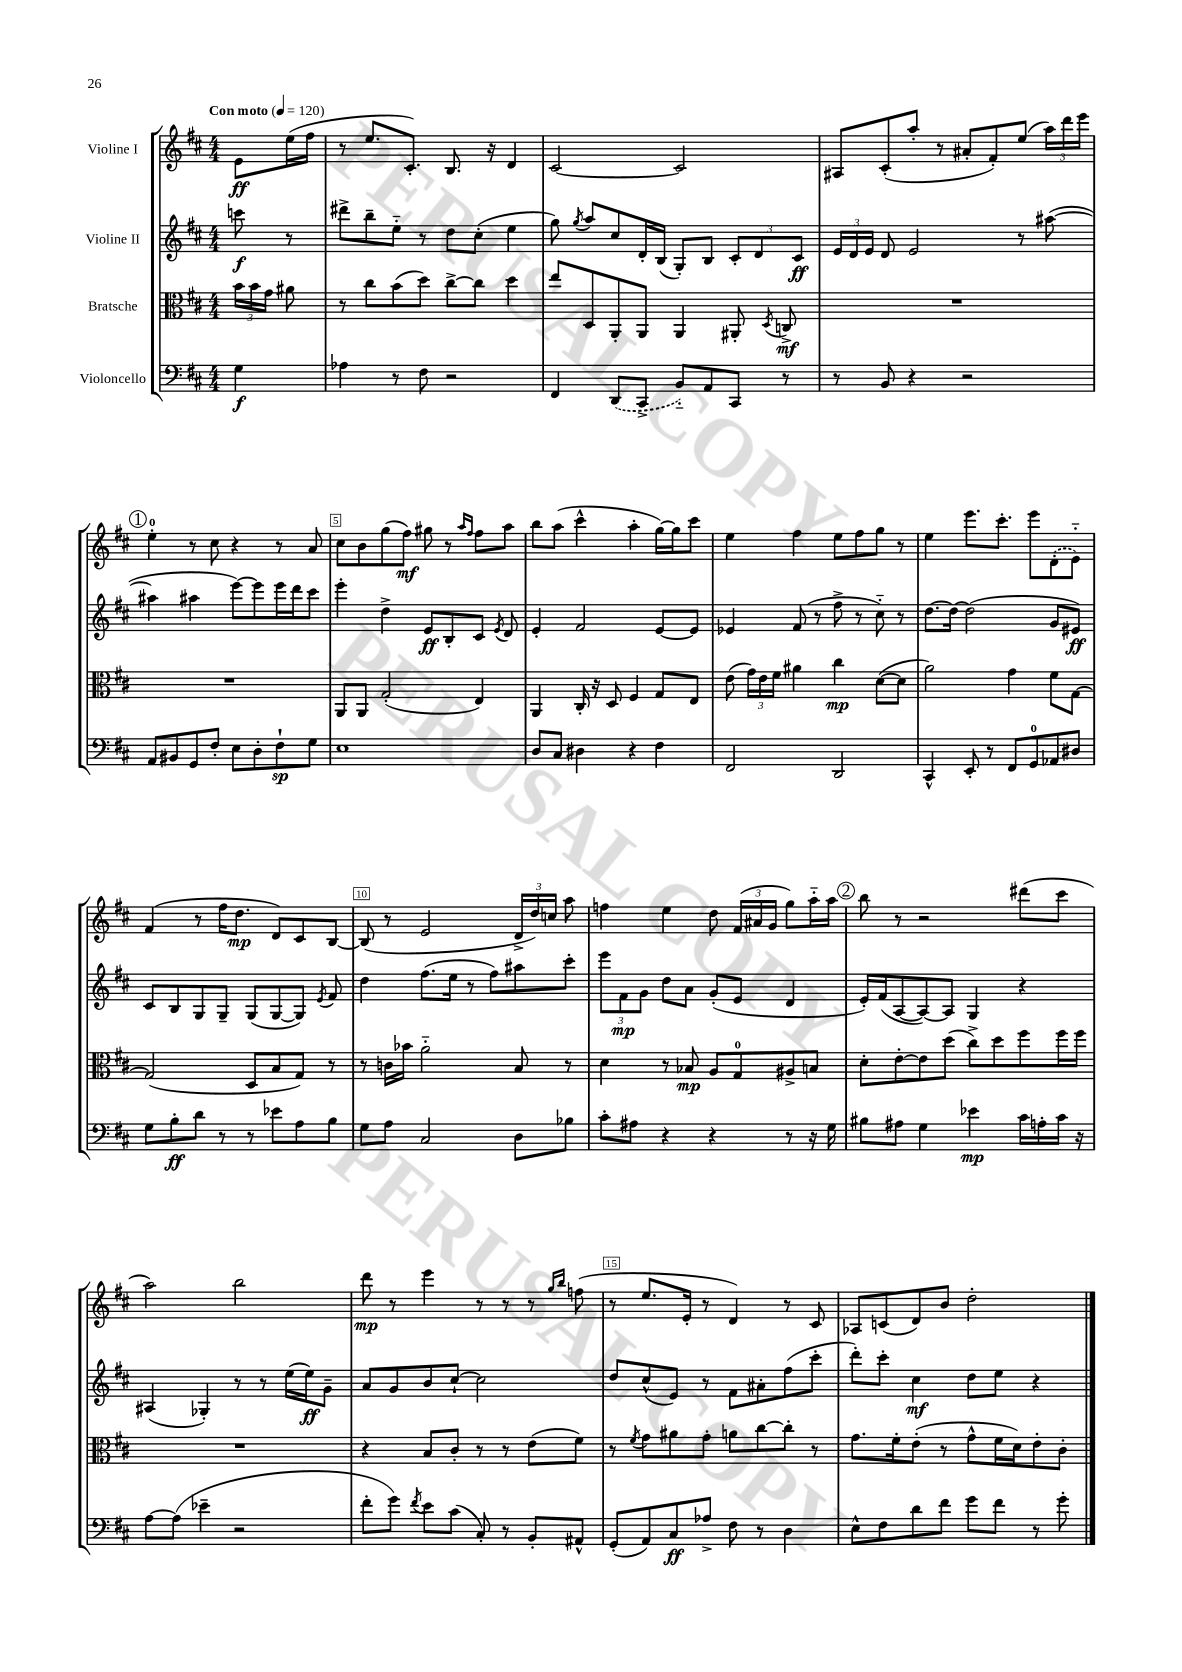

**kern	**dynam	**kern	**dynam	**kern	**dynam	**kern	**dynam
*part4	*part4	*part3	*part3	*part2	*part2	*part1	*part1
*staff4	*staff4	*staff3	*staff3	*staff2	*staff2	*staff1	*staff1
*I"Violoncello	*	*I"Bratsche	*	*I"Violine II	*	*I"Violine I	*
*clefF4	*	*clefC3	*	*clefG2	*	*clefG2	*
*k[f#c#]	*	*k[f#c#]	*	*k[f#c#]	*	*k[f#c#]	*
*M4/4	*	*M4/4	*	*M4/4	*	*M4/4	*
*MM120	*	*MM120	*	*MM120	*	*MM120	*
=	=	=	=	=	=	=	=
!	!	!	!	!	!	!LO:TX:a:B:t=Con moto	!
4G\	f	24b\LL	.	8cccn\	f	8e\L	ff
.	.	24b\	.	.	.	.	.
.	.	24g\JJ	.	.	.	.	.
.	.	8a#X\	.	8r	.	(16ee\L	.
.	.	.	.	.	.	16ff#\JJ	.
=1	=1	=1	=1	=1	=1	=1	=1
4A-X\	.	8r	.	8ddd#X^\L	.	8r	.
.	.	8cc#\L	.	8bb~\	.	8.ee/L	.
8r	.	(8b\	.	8ee\J	.	.	.
.	.	.	.	.	.	8.c#'/J)	.
8F#\	.	8dd\J)	.	8r	.	.	.
2r	.	[8cc#^\L	.	8dd\L	.	8.B/	.
.	.	8cc#\J]	.	(8cc#'\J	.	.	.
.	.	.	.	.	.	16r	.
.	.	4dd\	.	4ee\	.	4d/	.
=2	=2	=2	=2	=2	=2	=2	=2
4FF#/	.	8ee/L	.	8gg\)	.	[2c#/	.
.	.	.	.	8qgg/	.	.	.
.	.	8D/	.	8aa/L	.	.	.
(8DD/L	.	8AA'/	.	8cc#/	.	.	.
8CC#^/J	.	8AA/J	.	16d'/L	.	.	.
.	.	.	.	(16B/JJ	.	.	.
8BB/L)	.	4AA/	.	8G'/L)	.	2c#/]	.
8AA/	.	.	.	8B/J	.	.	.
8CC#/J	.	8AA#X'/	.	12c#'/L	.	.	.
.	.	.	.	12d/	.	.	.
.	.	8qD/	.	.	.	.	.
8r	.	8Cn^/	mf	.	.	.	.
.	.	.	.	12c#/J	ff	.	.
=3	=3	=3	=3	=3	=3	=3	=3
8r	.	1r	.	24e/LL	.	8A#X/L	.
.	.	.	.	24d/	.	.	.
.	.	.	.	24e/JJ	.	.	.
8BB/	.	.	.	8d/	.	(8c#'/	.
4r	.	.	.	2e/	.	8aa'/J	.
.	.	.	.	.	.	8r	.
2r	.	.	.	.	.	8a#X'/L	.
.	.	.	.	.	.	8f#'/)	.
.	.	.	.	8r	.	(8ee/J	.
.	.	.	.	([8aa#X\	.	24aa\LL)	.
.	.	.	.	.	.	24ddd\	.
.	.	.	.	.	.	24eee\JJ	.
!!LO:LB:g=z
!!LO:REH:place=s1:t=1
=4	=4	=4	=4	=4	=4	=4	=4
8AA/L	.	1r	.	4aa#X\]	.	4ee'\	.
8BB#X/	.	.	.	.	.	.	.
8GG/	.	.	.	4aa#X\	.	8r	.
8F#'/J	.	.	.	.	.	8cc#\	.
8E\L	.	.	.	[8eee\L)	.	4r	.
8D'\	.	.	.	8eee\]	.	.	.
8F#`\	sp	.	.	16eee\L	.	8r	.
.	.	.	.	16ddd\J	.	.	.
8G\J	.	.	.	8ccc#\J	.	8a/	.
=5	=5	=5	=5	=5	=5	=5	=5
1E	.	8AA/L	.	4eee'\	.	8cc#\L	.
.	.	8AA/J	.	.	.	8b\	.
.	.	(2G'/	.	4dd^\	.	(8gg\	.
.	.	.	.	.	.	8ff#\J)	mf
.	.	.	.	8e/L	ff	8gg#X\	.
.	.	.	.	8B'/	.	8r	.
.	.	.	.	.	.	16qqaa/LL	.
.	.	.	.	.	.	16qqff#/JJ	.
.	.	4E/)	.	8c#/J	.	8ff#\L	.
.	.	.	.	8qe/	.	.	.
.	.	.	.	8d/	.	8aa\J	.
=6	=6	=6	=6	=6	=6	=6	=6
8D/L	.	4AA/	.	4e'/	.	8bb\L	.
8C#/J	.	.	.	.	.	(8aa\J	.
4D#X\	.	16C#'/	.	2f#/	.	4ccc#^^\	.
.	.	16r	.	.	.	.	.
.	.	8D/	.	.	.	.	.
4r	.	4F#/	.	.	.	4aa'\	.
4F#\	.	8G/L	.	[8e/L	.	[16gg\LL)	.
.	.	.	.	.	.	16gg\J]	.
.	.	8E/J	.	8e/J]	.	8ccc#\J	.
=7	=7	=7	=7	=7	=7	=7	=7
2FF#/	.	(8e\	.	4e-X/	.	4ee\	.
.	.	24g\LL)	.	.	.	.	.
.	.	24e\	.	.	.	.	.
.	.	24f#\JJ	.	.	.	.	.
.	.	4a#X\	.	(8f#/	.	4ff#\	.
.	.	.	.	8r	.	.	.
2DD/	.	4cc#\	mp	8ff#^\	.	8ee\L	.
.	.	.	.	8r	.	8ff#\	.
.	.	([8d\L	.	8cc#\)	.	8gg\J	.
.	.	8d\J]	.	8r	.	8r	.
=8	=8	=8	=8	=8	=8	=8	=8
4CC#^^/	.	2a\)	.	[8.dd\L	.	4ee\	.
.	.	.	.	16dd\Jk_	.	.	.
8EE'/	.	.	.	(2dd\]	.	8.eee\L	.
8r	.	.	.	.	.	.	.
.	.	.	.	.	.	8.ccc#'\J	.
8FF#/L	.	4g\	.	.	.	.	.
8GG/	.	.	.	.	.	8eee\L	.
8AA-X/	.	8f#\L	.	8g/L	.	(8d'\	.
8D#X/J	.	[8G\J	.	8e#X/J)	ff	8e\J)	.
!!LO:LB:g=z
=9	=9	=9	=9	=9	=9	=9	=9
8G\L	.	(2G/]	.	8c#/L	.	(4f#/	.
8B'\	ff	.	.	8B/	.	.	.
8d\J	.	.	.	8G/	.	8r	.
8r	.	.	.	8G~/J	.	16ff#\KL	.
.	.	.	.	.	.	8.dd\J	mp
8r	.	8D/L	.	(8G/L	.	.	.
8e-X\L	.	8B/	.	[8G/	.	8d/L)	.
8A\	.	8G/J)	.	8G/J])	.	8c#/	.
.	.	.	.	8qe/	.	.	.
8B\J	.	8r	.	8f#/	.	[8B/J	.
=10	=10	=10	=10	=10	=10	=10	=10
8G\L	.	8r	.	4dd\	.	(8B/]	.
8A\J	.	16cn\LL	.	.	.	8r	.
.	.	16b-X\JJ	.	.	.	.	.
2C#/	.	2a\	.	(8.ff#\L	.	2e/	.
.	.	.	.	16ee\Jk	.	.	.
.	.	.	.	8r	.	.	.
.	.	.	.	8ff#\L)	.	.	.
8D\L	.	8B/	.	8aa#X\	.	24d^/LL	.
.	.	.	.	.	.	24dd/)	.
.	.	.	.	.	.	24ccn/JJ	.
8B-X\J	.	8r	.	8ccc#'\J	.	8aa\	.
=11	=11	=11	=11	=11	=11	=11	=11
8c#'\L	.	4d\	.	12eee\L	.	4ffn\	.
.	.	.	.	12f#\	mp	.	.
8A#X\J	.	.	.	.	.	.	.
.	.	.	.	12g\J	.	.	.
4r	.	8r	.	8dd\L	.	4ee\	.
.	.	8B-X/	mp	8a\J	.	.	.
4r	.	8A/L	.	(8g'/L	.	8dd\	.
.	.	8G/	.	8e/J	.	(24f#/LL	.
.	.	.	.	.	.	24a#X/	.
.	.	.	.	.	.	24g/JJ	.
8r	.	8A#X^/	.	4d/	.	8gg\L)	.
16r	.	8Bn/J	.	.	.	16aa\L	.
16G\	.	.	.	.	.	16aa\JJ	.
!!LO:REH:place=s1:t=2
=12	=12	=12	=12	=12	=12	=12	=12
8B#X\L	.	8d'\L	.	16e'/LL)	.	8bb\	.
.	.	.	.	(16f#/J	.	.	.
8A#X\J	.	[8e'\	.	[8A/	.	8r	.
4G\	.	8e\]	.	8A/_)	.	2r	.
.	.	(8dd\J	.	8A/J]	.	.	.
4e-X\	mp	8cc#^\L)	.	4G/	.	.	.
.	.	8dd\	.	.	.	.	.
16c#\LL	.	8ff#\	.	4r	.	(8ddd#X\L	.
16An'\	.	.	.	.	.	.	.
16c#\JJ	.	16ff#\L	.	.	.	8ccc#\J	.
16r	.	16ff#\JJ	.	.	.	.	.
!!LO:LB:g=z
=13	=13	=13	=13	=13	=13	=13	=13
[8A\L	.	1r	.	(4A#X/	.	2aa\)	.
(8A\J]	.	.	.	.	.	.	.
4e-X~\	.	.	.	4G-X'/)	.	.	.
2r	.	.	.	8r	.	2bb\	.
.	.	.	.	8r	.	.	.
.	.	.	.	(16ee\LL	.	.	.
.	.	.	.	16ee\J)	ff	.	.
.	.	.	.	8g~\J	.	.	.
=14	=14	=14	=14	=14	=14	=14	=14
8f#'\L	.	4r	.	8a/L	.	8ddd\	mp
8g\J)	.	.	.	8g/	.	8r	.
8qf#/	.	.	.	.	.	.	.
8e\L	.	8B/L	.	8b/	.	4eee\	.
(8c#\J	.	8c#'/J	.	[8cc#`/J	.	.	.
8C#'/)	.	8r	.	2cc#\]	.	8r	.
8r	.	8r	.	.	.	8r	.
8BB'/L	.	(8e\L	.	.	.	8r	.
.	.	.	.	.	.	16qqgg/LL	.
.	.	.	.	.	.	16qqbb/JJ	.
8AA#X^^/J	.	8f#\J)	.	.	.	(8ffn\	.
=15	=15	=15	=15	=15	=15	=15	=15
(8GG'/L	.	8r	.	8dd/L	.	8r	.
.	.	8qf#/	.	.	.	.	.
8AA/)	.	8g\L	.	(8cc#^^/	.	8.ee/L	.
8C#/	ff	8a#X\	.	8e/J)	.	.	.
.	.	.	.	.	.	16e'/Jk	.
8A-X^/J	.	8g'\J	.	8r	.	8r	.
8F#\	.	8an\L	.	8f#\L	.	4d/)	.
8r	.	[8cc#\	.	8a#X'\	.	.	.
4D\	.	8cc#'\J]	.	(8ff#\	.	8r	.
.	.	8r	.	8ccc#'\J	.	8c#/	.
=16	=16	=16	=16	=16	=16	=16	=16
8E^^\L	.	8.g\L	.	8ddd'\L)	.	8A-X/L	.
8F#\	.	.	.	8ccc#'\J	.	(8cn/	.
.	.	16f#'\k	.	.	.	.	.
8d\	.	(8e'\J	.	4cc#\	mf	8d/)	.
8f#\J	.	8r	.	.	.	8b/J	.
8g\L	.	8g^^\L	.	8dd\L	.	2dd'\	.
8f#\J	.	16f#\L	.	8ee\J	.	.	.
.	.	16d\J)	.	.	.	.	.
8r	.	8e'\	.	4r	.	.	.
8g'\	.	8c#'\J	.	.	.	.	.
==	==	==	==	==	==	==	==
*-	*-	*-	*-	*-	*-	*-	*-
